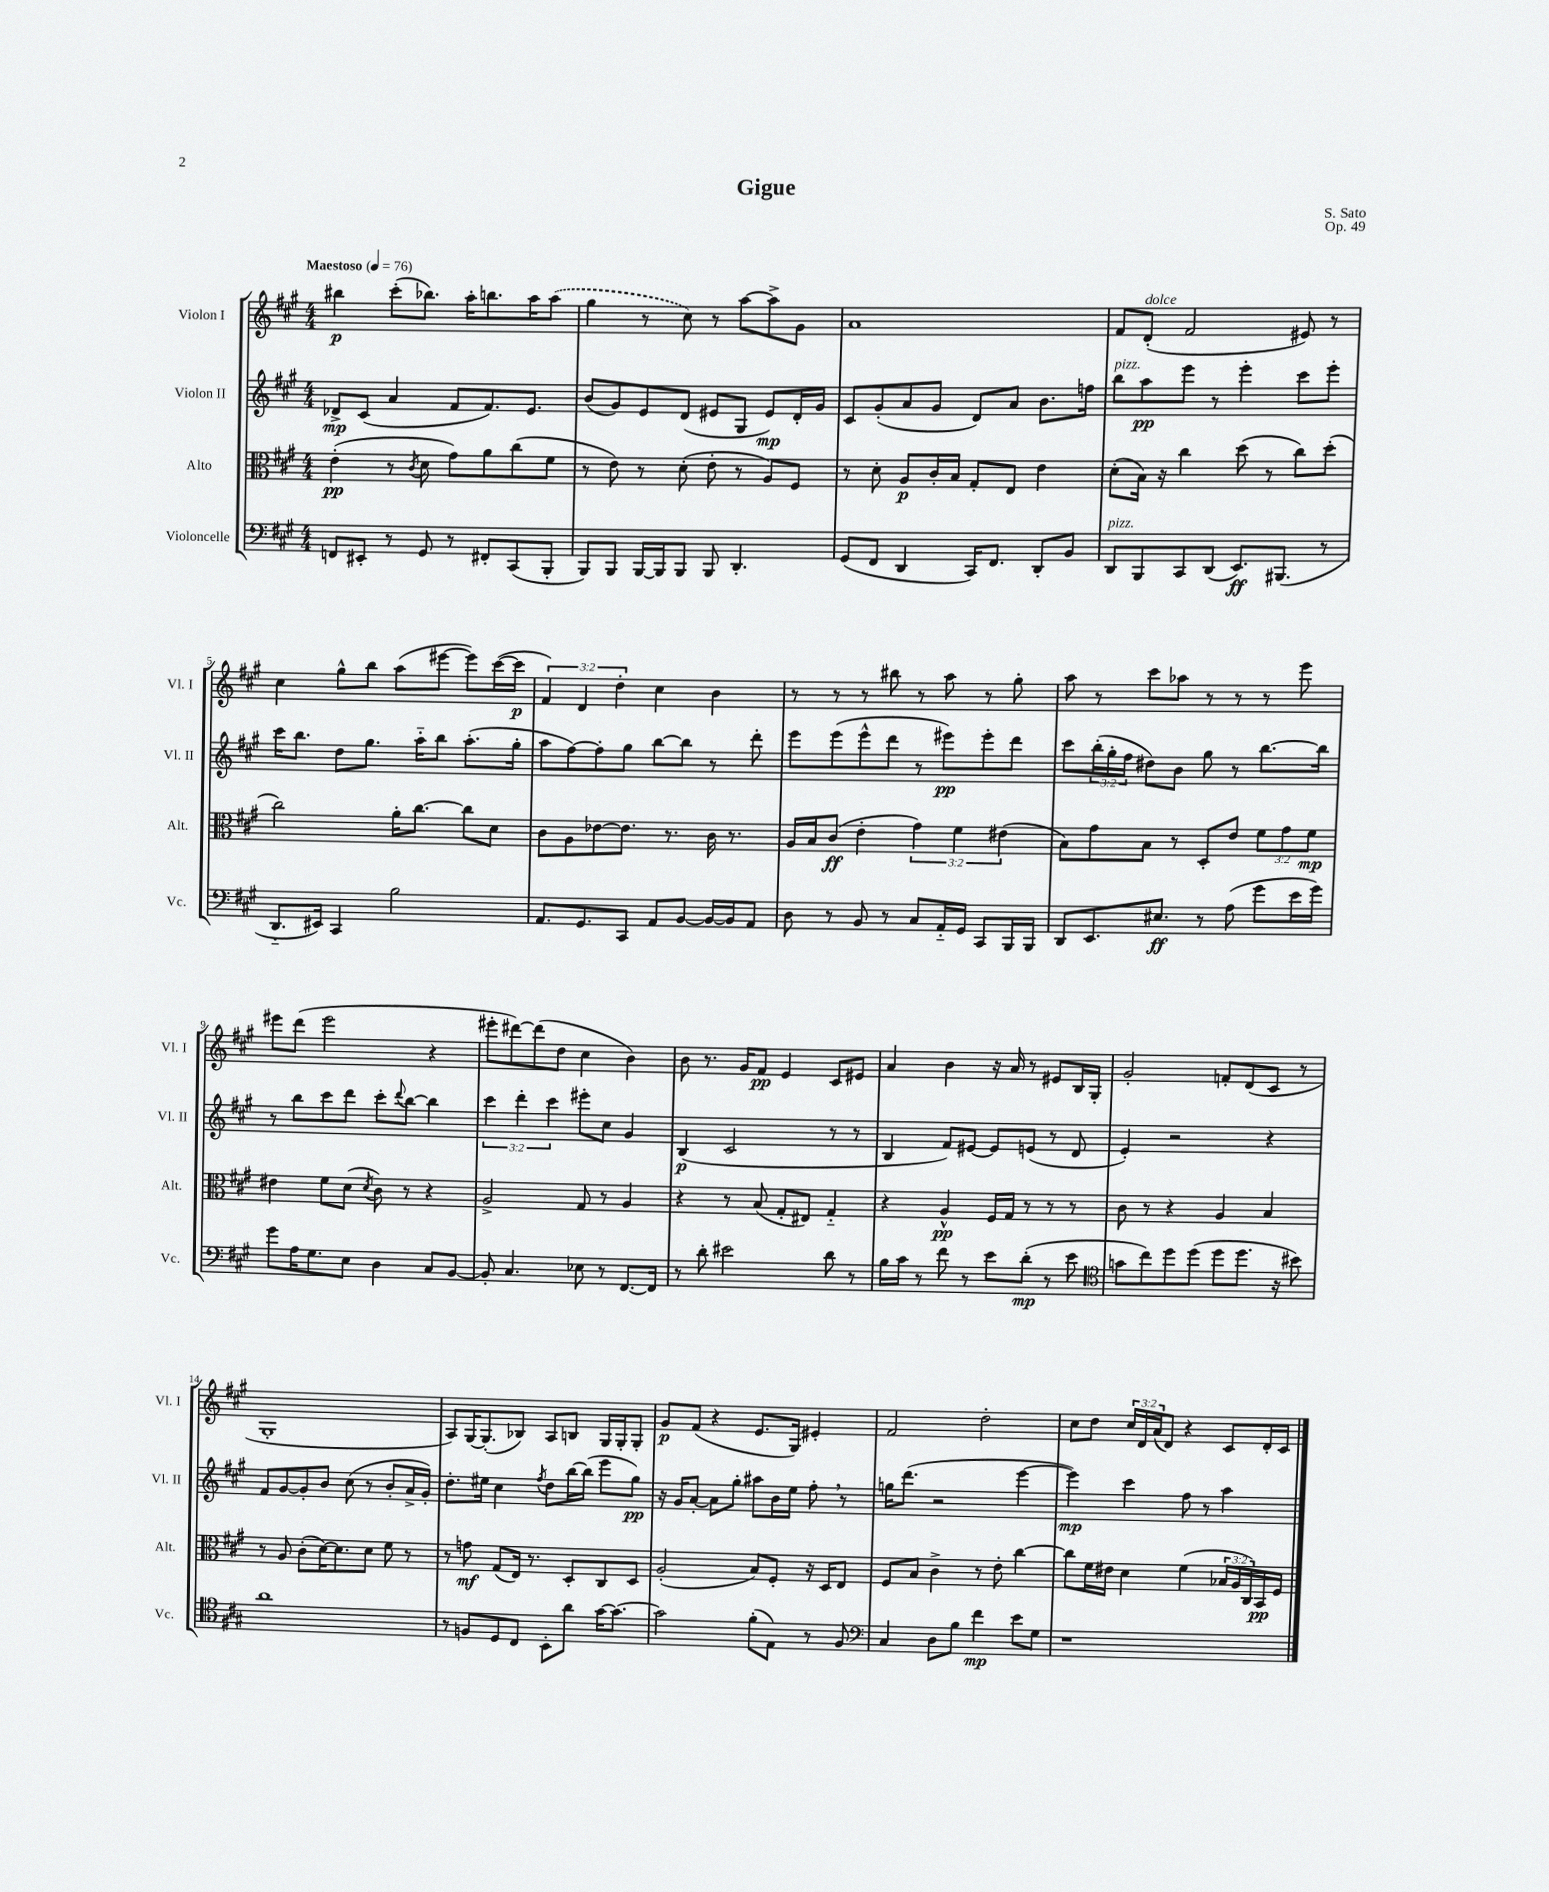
\header { title = "Gigue" composer = "S. Sato" opus = "Op. 49" }
<<
\new StaffGroup <<
\new Staff = "s0" \with { instrumentName = "Violon I" shortInstrumentName = "Vl. I" } {
    \clef treble \key a \major \numericTimeSignature \time 4/4 \override Staff.TupletNumber.text = #tuplet-number::calc-fraction-text \tempo "Maestoso" 4 = 76
    bis''4\p cis'''8-.( bes''8.) a''16-. b''8. a''16 \once \slurDashed a''8( |
    gis''4 r8 cis''8) r8 a''8~ a''8-> gis'8 |
    a'1 |
    fis'8 d'8-.^\markup { \italic "dolce" }( fis'2 eis'8) r8 |
    cis''4 gis''8-^ b''8 a''8( eis'''8~ eis'''8) cis'''16~( cis'''16\p |
    \tuplet 3/2 { fis'4) d'4 d''4-. } cis''4 b'4 |
    r8 r8 r8 bis''8 r8 a''8 r8 gis''8-. |
    a''8 r8 cis'''8 aes''8 r8 r8 r8 e'''8 |
    eis'''8 d'''8( eis'''2 r4 |
    eis'''8-. dis'''8~) dis'''8( d''8 cis''4 b'4) |
    b'8 r8. gis'16 fis'8\pp e'4 cis'8 eis'8 |
    a'4 b'4 r16 a'16 r8 eis'8 b16 gis16-. |
    gis'2-. f'8-. d'8( cis'8 r8 |
    gis1-. |
    a8) gis16~ gis8.-.( bes8) a8 b8 gis16 gis16-. gis8-. |
    gis'8\p fis'8( r4 e'8. gis16) eis'4-. |
    fis'2 d''2-. |
    cis''8 d''8 \tuplet 3/2 { cis''16 d'16 a'16( } d'8) r4 cis'8 d'16-. cis'16 \bar "|." |
}
\new Staff = "s1" \with { instrumentName = "Violon II" shortInstrumentName = "Vl. II" } {
    \clef treble \key a \major \numericTimeSignature \time 4/4 \override Staff.TupletNumber.text = #tuplet-number::calc-fraction-text
    des'8->\mp cis'8( a'4 fis'8 fis'8.) e'8. |
    b'8( gis'8) e'8 d'8( eis'8 gis8 eis'8\mp) d'16-. gis'16 |
    cis'8 gis'8-.( a'8 gis'8 d'8) a'8 b'8. f''16 |
    b''8^\markup { \italic "pizz." } a''8\pp e'''8 r8 e'''4-. cis'''8 e'''8-. |
    cis'''16 b''8. d''8 gis''8. a''16-_ b''8 a''8.-.( gis''16-. |
    a''8 fis''8~) fis''8-. gis''8 b''8~ b''8 r8 d'''8-. |
    e'''8 e'''8( e'''8-^ d'''8 r8 eis'''8\pp) eis'''8-. d'''8 |
    cis'''8 \tuplet 3/2 { b''16-.( gis''16-. fis''16 } dis''8) b'8 gis''8 r8 b''8.~ b''16 |
    r8 b''8 cis'''8 d'''8 cis'''8-. \appoggiatura { d'''8 } b''8~ b''4 |
    \tuplet 3/2 { cis'''4 d'''4-. cis'''4 } eis'''8-. cis''8 gis'4 |
    b4\p( cis'2 r8 r8 |
    b4 fis'8) eis'8~ eis'8 e'8( r8 d'8 |
    e'4-.) r2 r4 |
    fis'8 gis'8~ gis'8-. b'8 cis''8( r8 b'8-. a'16-> gis'16-.) |
    d''8.-. eis''16 cis''4 \acciaccatura { fis''8 } d''8 b''16~ b''16( e'''8 gis''8\pp) |
    r16 gis'16 a'8~-. a'8 gis''8-. ais''8 b'16 e''16 fis''8-. \breathe r8 |
    g''16 d'''8.( r2 e'''4~ |
    e'''4\mp) cis'''4 fis''8 r8 a''4 \bar "|." |
}
\new Staff = "s2" \with { instrumentName = "Alto" shortInstrumentName = "Alt." } {
    \clef alto \key a \major \numericTimeSignature \time 4/4 \override Staff.TupletNumber.text = #tuplet-number::calc-fraction-text
    e'4-.\pp( r8 \acciaccatura { cis'8 } d'8 gis'8) a'8 cis''8( fis'8 |
    r8 e'8) r8 d'8-.( e'8-. r8 a8) fis8 |
    r8 d'8-. a8\p cis'16-. b16 gis8-. e8 e'4 |
    d'8-.( b16) r16 cis''4 d''8( r8 cis''8) d''8-.( |
    cis''2) a'16-. cis''8.~ cis''8 d'8 |
    cis'8 a8 ees'8~ ees'8. r8. cis'16 r8. |
    a16 b16 cis'8\ff( e'4-. \tuplet 3/2 { gis'4) fis'4 eis'4( } |
    b8) gis'8 b8 r8 d8-. e'8 \tuplet 3/2 { fis'8 gis'8 fis'8\mp } |
    eis'4 fis'8 d'8( \acciaccatura { d'8 } cis'8) r8 r4 |
    a2-> gis8 r8 a4 |
    r4 r8 b8( gis8-. eis8) gis4-_ |
    r4 a4-^\pp fis16 gis16 r8 r8 r8 |
    cis'8 r8 r4 a4 b4 |
    r8 a8 cis'8-.( d'16~) d'8. d'8 fis'8 r8 |
    r8 g'8\mf gis8( e16) r8. d8-. cis8 d8 |
    a2-.( b8) fis8-. r16 d16 e8 |
    fis8 b8 cis'4-> r8 e'8-. cis''4~ |
    cis''8 fis'16 eis'16 d'4 fis'4( \tuplet 3/2 { bes16 a16 cis16) } b,16\pp fis16 \bar "|." |
}
\new Staff = "s3" \with { instrumentName = "Violoncelle" shortInstrumentName = "Vc." } {
    \clef bass \key a \major \numericTimeSignature \time 4/4
    f,8 eis,8-. r8 gis,8 r8 fis,8-. cis,8( b,,8-. |
    b,,8) b,,8 b,,16~ b,,16 b,,8 b,,8 d,4.-. |
    gis,8( fis,8 d,4 cis,16) fis,8. d,8-. b,8 |
    d,8^\markup { \italic "pizz." } b,,8 cis,8 d,8( e,8.\ff) bis,,8.( r8 |
    d,8.-_ eis,16) cis,4 b2 |
    a,8. gis,8. cis,8 a,8 b,8~ b,16~ b,16 a,8 |
    d8 r8 b,8 r8 cis8 a,16-_ gis,16 cis,8 b,,16 b,,16 |
    d,8 e,8. eis8.\ff r8 a8( gis'8 e'16 gis'16) |
    gis'8 a16 gis8. e8 d4 cis8 b,8~ |
    b,8-. cis4. ees8 r8 fis,8.~ fis,16 |
    r8 d'8-. eis'2 d'8 r8 |
    b16 cis'16 r8 fis'8 r8 e'8 d'8-.\mp( r8 e'8 |
    \clef tenor g'8 cis''8) d''8 d''8( d''8 d''8. r16 bis'8) |
    a'1 |
    r8 f8 d8 cis8 b,8-. a'8 gis'16~ gis'8.~ |
    gis'2 fis'8-.( e8) r8 fis8 |
    \clef bass cis4 d8 b8 fis'4\mp e'8 gis8 |
    r1 \bar "|." |
}
>>
>>
